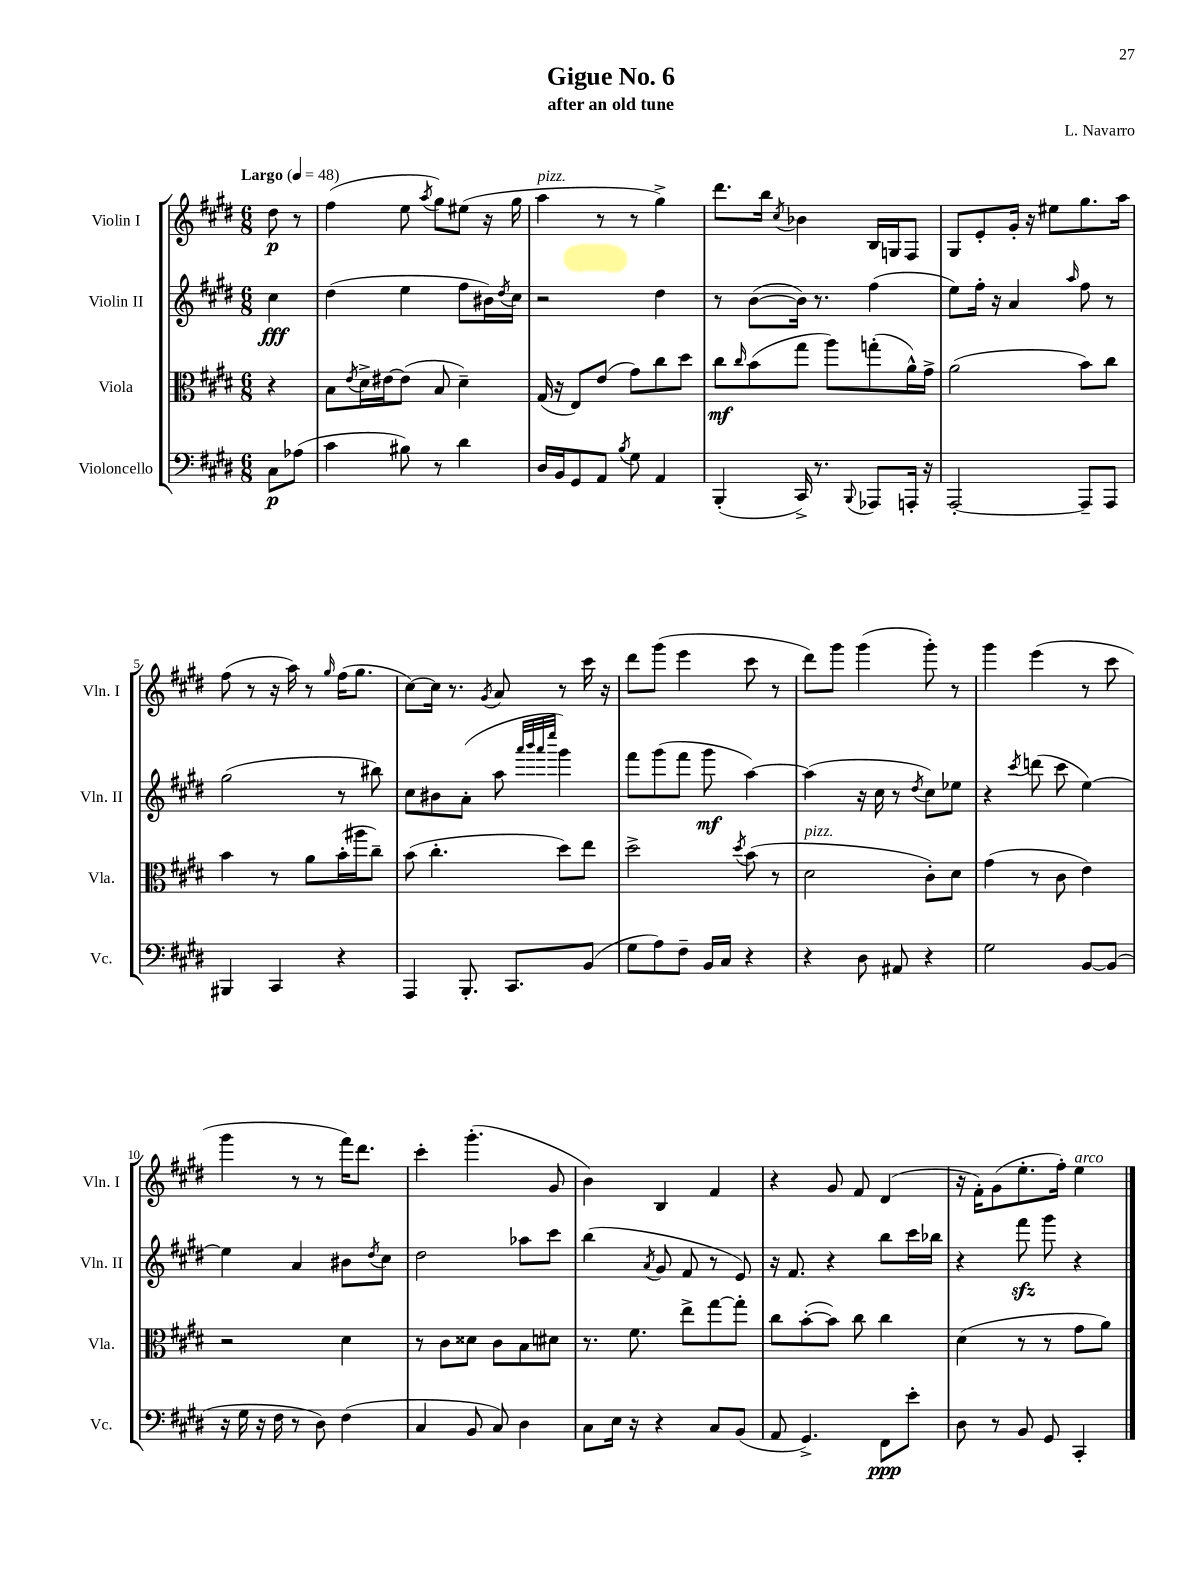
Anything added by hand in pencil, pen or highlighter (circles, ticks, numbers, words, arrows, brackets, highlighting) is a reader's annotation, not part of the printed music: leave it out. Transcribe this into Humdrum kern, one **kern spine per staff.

**kern	**kern	**kern	**kern
*staff4	*staff3	*staff2	*staff1
*clefF4	*clefC3	*clefG2	*clefG2
*k[f#c#g#d#]	*k[f#c#g#d#]	*k[f#c#g#d#]	*k[f#c#g#d#]
*M6/8	*M6/8	*M6/8	*M6/8
*MM48	*MM48	*MM48	*MM48
8C#	4r	4cc#	8dd#
(8A-	.	.	8r
=	=	=	=
4c#	8B	(4dd#	(4ff#
.	8qe	.	.
.	16d#^	.	.
.	[16e#	.	.
8B#)	(8e#]	4ee	8ee
.	.	.	8qaa
8r	8B	.	8gg#)
4d#	4d#~)	8ff#	(8ee#
.	.	16b#)	16r
.	.	8qdd#	.
.	.	16cc#	16gg#
=	=	=	=
16D#	(16G#	2r	4aa
16BB	16r	.	.
8GG#	8E)	.	.
8AA	(8e	.	8r
8qB	.	.	.
8G#	8g#)	.	8r
4AA	8cc#	4dd#	4gg#^)
.	8dd#	.	.
=	=	=	=
(4BBB'	8cc#	8r	8.ddd#
.	16qqcc#	.	.
.	(8b	([8b	.
.	.	.	16bb
.	.	.	8qcc#
16CC#^)	8gg#	16b])	4b-
8.r	.	8.r	.
.	8aa)	.	.
8qqBBB	.	.	.
8AAA-	(8gg'	(4ff#	16B
.	.	.	16G
16AAA'	16a^^)	.	8F#
16r	16g#^	.	.
=	=	=	=
[2AAA'	(2a	8ee)	8G#
.	.	16ff#'	8e'
.	.	16r	.
.	.	4a	16g#'
.	.	.	16r
.	.	.	8ee#
.	.	16qqaa	.
8AAA~]	8b)	8ff#	8.gg#
8AAA	8cc#	8r	.
.	.	.	16aa
=	=	=	=
4BBB#	4b	(2gg#	(8ff#
.	.	.	8r
4CC#	8r	.	16r
.	.	.	16aa)
.	8a	.	8r
.	.	.	16qqgg#
4r	(16b'	8r	(16ff#
.	16aa#	.	8.gg#
.	8cc#~)	8bb#)	.
=	=	=	=
4AAA	(8b	8cc#	[8cc#)
.	4.cc#'	8b#	16cc#]
.	.	.	8.r
8.BBB'	.	(8a'	.
.	.	.	8qg#
.	.	8aa	8a
8.CC#	.	.	.
.	.	32qqaaa	.
.	.	32qqbbb	.
.	.	32qqaaa	.
.	.	32qqeeee	.
.	8dd#)	4ggg#)	8r
(8BB	8ee	.	16ccc#
.	.	.	16r
=	=	=	=
8G#	2dd#^	8fff#	8ddd#
8A)	.	(8ggg#	(8ggg#
8F#~	.	8fff#	4eee
16BB	.	8ggg#	.
16C#	.	.	.
.	8qdd#	.	.
4r	(8b	[4aa)	8ccc#
.	8r	.	8r
=	=	=	=
4r	2d#	(4aa]	8ddd#)
.	.	.	8ggg#
8D#	.	16r	(4ggg#
.	.	16cc#	.
8AA#	.	8r	.
.	.	8qdd#	.
4r	8c#')	8cc#)	8ggg#')
.	8d#	8ee-	8r
=	=	=	=
2G#	(4g#	4r	4ggg#
.	.	8qccc#	.
.	8r	(8ddd	(4eee
.	8c#	8ccc#	.
[8BB	4e)	[4ee)	8r
(8BB]	.	.	8ccc#
=	=	=	=
16r	2r	4ee]	4ggg#
16G#	.	.	.
16r	.	.	.
16F#	.	.	.
8r	.	4a	8r
8D#)	.	.	8r
(4F#	4d#	8b#	16fff#)
.	.	.	8.ddd#
.	.	8qdd#	.
.	.	8cc#	.
=	=	=	=
4C#	8r	2dd#	4ccc#'
.	8c#	.	.
8BB	8d##	.	(4.ggg#'
8C#)	8c#	.	.
4D#	8B	8aa-	.
.	8d#	8ccc#	8g#
=	=	=	=
8C#	8.r	(4bb	4b)
16E	.	.	.
16r	8.f#	.	.
.	.	8qa	.
4r	.	8g#	4B
.	8ee^	8f#	.
8C#	[8gg#	8r	4f#
(8BB	8gg#']	8e)	.
=	=	=	=
8AA	8cc#	16r	4r
.	.	8.f#	.
4.GG#^)	([8b'	.	.
.	8b])	4r	8g#
.	8cc#	.	8f#
8FF#	4cc#	8bb	(4d#
8e'	.	16ccc#	.
.	.	16bb-	.
=	=	=	=
8D#	(4d#	4r	16r
.	.	.	16f#')
8r	.	.	(8g#
8BB	8r	8fff#	8.ee'
8GG#	8r	8ggg#	.
.	.	.	16ff#')
4CC#'	8g#	4r	4ee
.	8a)	.	.
==	==	==	==
*-	*-	*-	*-
